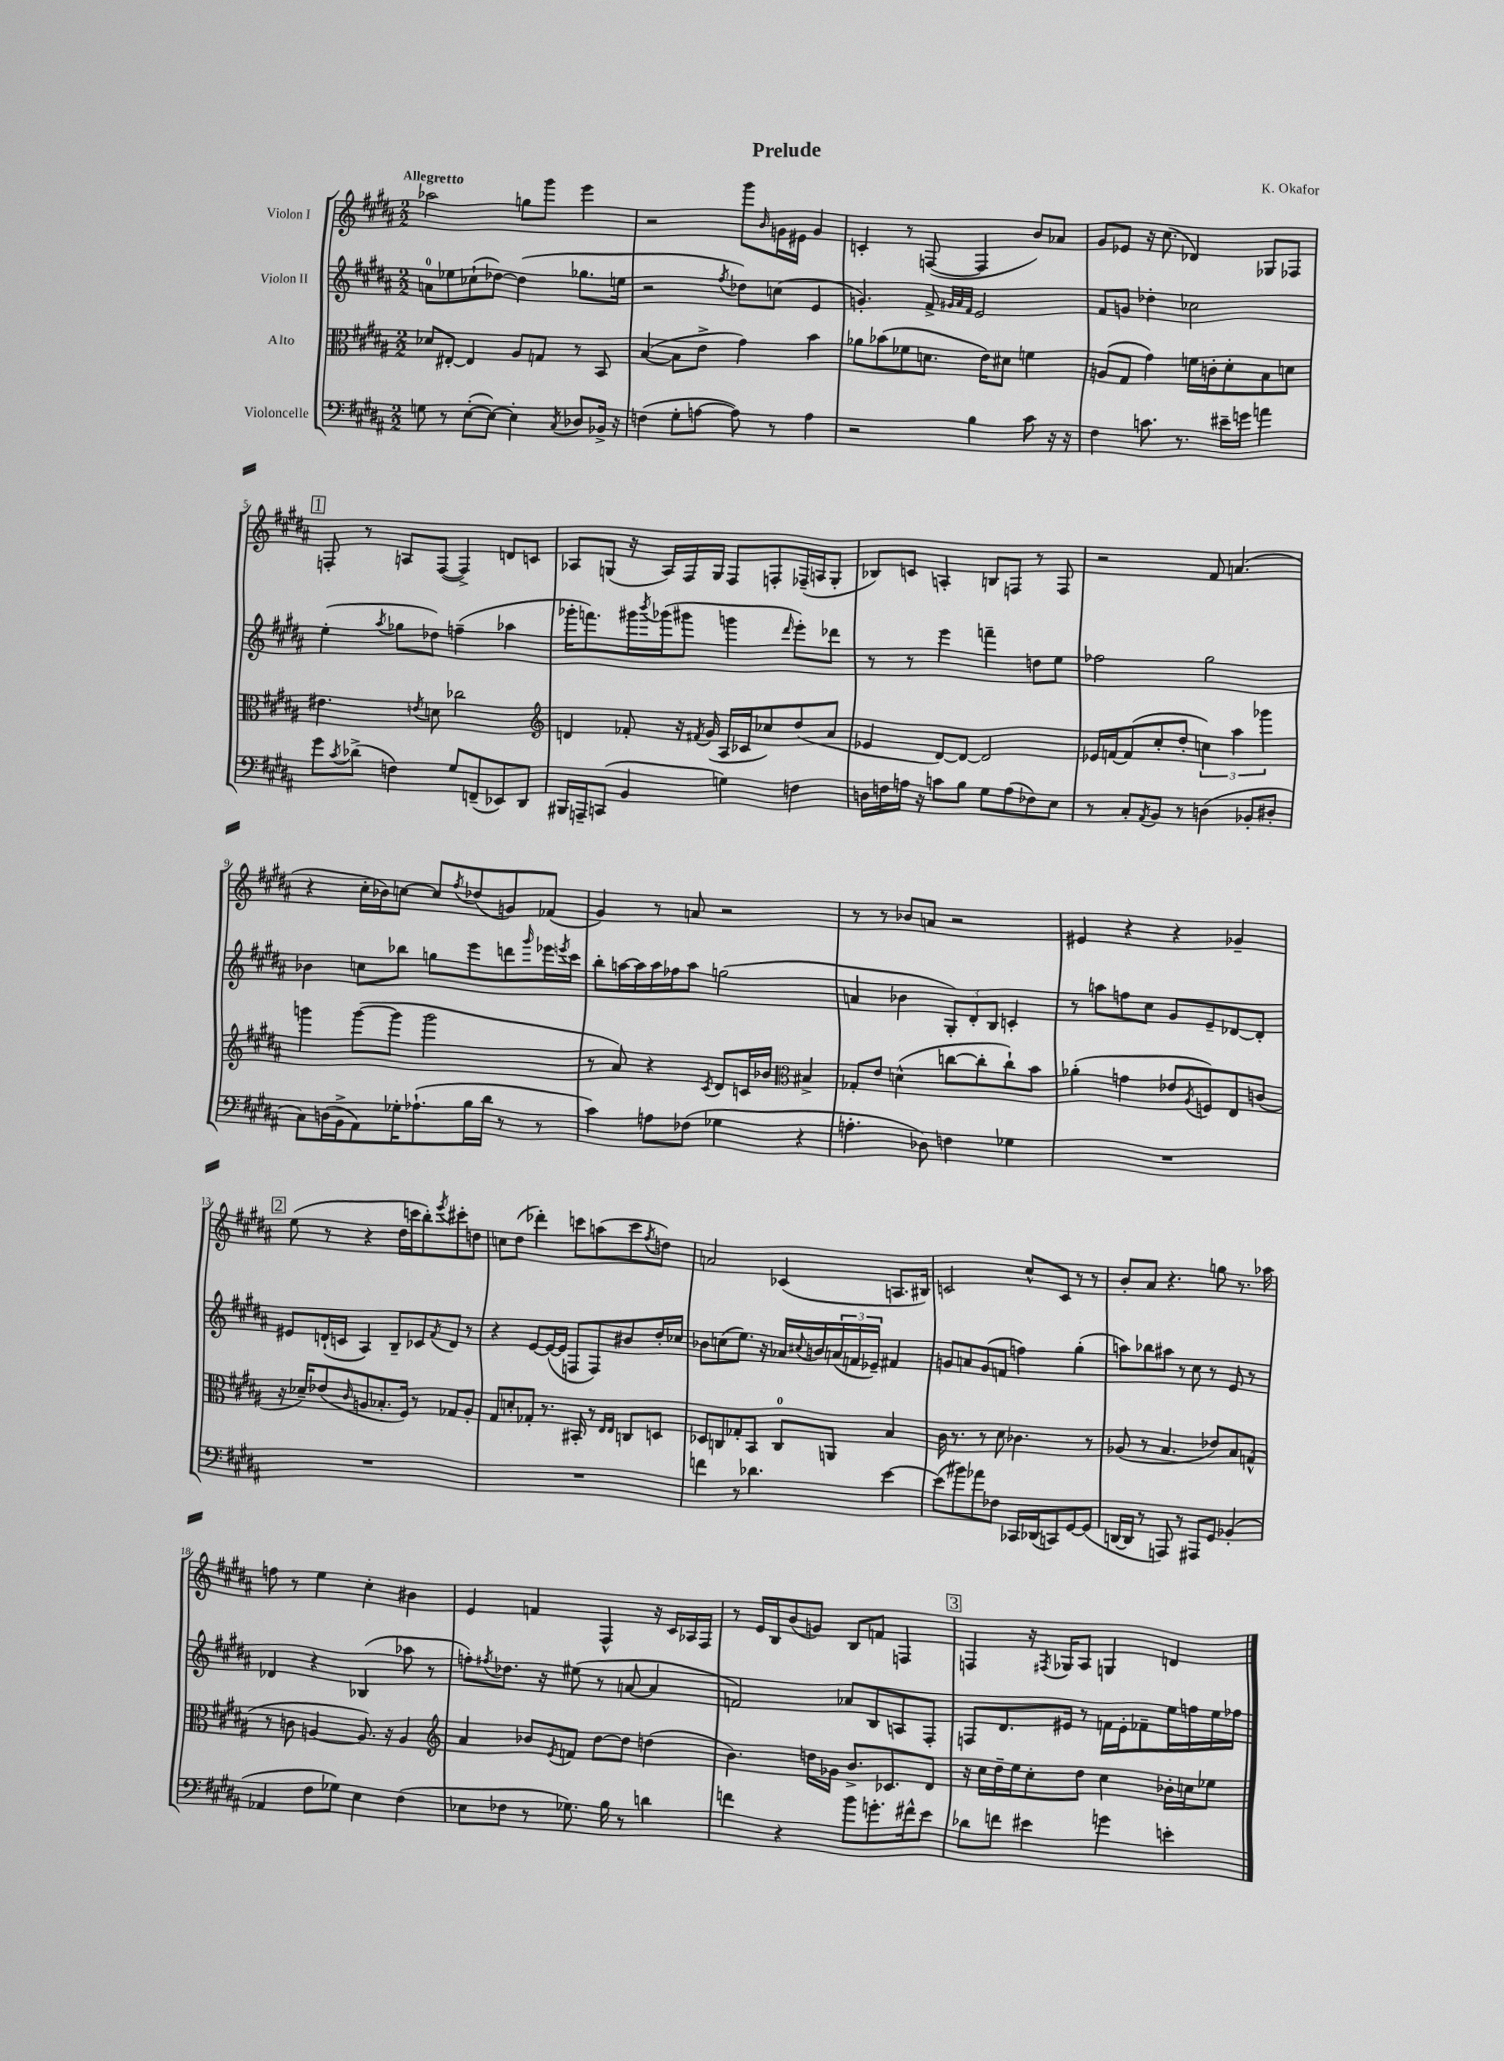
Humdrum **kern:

**kern	**kern	**kern	**kern
*staff4	*staff3	*staff2	*staff1
*clefF4	*clefC3	*clefG2	*clefG2
*k[f#c#g#d#a#]	*k[f#c#g#d#a#]	*k[f#c#g#d#a#]	*k[f#c#g#d#a#]
*M2/2	*M2/2	*M2/2	*M2/2
8G	8d-	8a	2aa-
8r	[8E#'	8ee-	.
([8E'	4E#]	(8cc-`	.
8E_)	.	[8dd-)	.
4E']	8A#	(4dd-]	8gg
.	8G	.	8ggg#
8qC#	.	.	.
8D-	8r	8.gg-	4eee
16BB-^	8BB	.	.
16r	.	16ee	.
=	=	=	=
(4F	([4B	2r	2r
8G#'	8B]	.	.
[8A	8e^	.	.
.	.	8qff#	.
8A])	4g#)	8dd-)	8ggg#
.	.	.	16qqb
8r	.	(8cc	16g
.	.	.	16e#
4A	4b	4e	4g
=	=	=	=
2r	8a-	4.g')	4c'
.	(8b-	.	.
.	8f-	.	8r
.	8.d	8f#^	([8F
.	.	32qqg#	.
.	.	32qqa#	.
.	.	32qqf#	.
4B	.	2e	4F]
.	16e)	.	.
.	8d#	.	.
8c#	4f	.	8b)
16r	.	.	8a-
16r	.	.	.
=	=	=	=
4F#	(8A	8f#	8g#
.	8G#	8g	8e-
8.c	4g#)	4dd-'	16r
.	.	.	(8.cc#
8.r	.	.	.
.	16f	2cc-	4d-)
.	16c'	.	.
16e#~	8d#'	.	.
16g	.	.	.
4a	8B	.	8G-
.	8d	.	8F-
=	=	=	=
8g#	4.e#	(4ee'	8F'
8qc#	.	.	.
(8d-^	.	.	8r
.	.	8qaa#	.
4F)	.	8gg-	8A
.	8qe	.	.
.	8d	8dd-)	([8F
8G#	2cc-	(4ff~	4F^])
(8FF~	.	.	.
8EE-)	.	4aa-	8d
8DD#	.	.	8c
=	=	=	=
*	*clefG2	*	*
16BBB#	4d	16ggg-'	8A-
16AAA~	.	8.fff)	.
(8CC	.	.	(8G
4BB	8f-'	16ggg#	16r
.	.	8qbbb	.
.	.	(16ggg-	16A-)
.	16r	8ggg#	16F#
.	8qf#	.	.
.	(16g#	.	16G
4G)	16A#	4ggg	8F#
.	16c-	.	.
.	8cc-)	.	8F'
.	.	16qqddd#	.
4F	(8dd#	8eee')	(16F-~
.	.	.	16A
.	8a#	8ddd-	8G'
=	=	=	=
16D	4e-	8r	8B-)
16F	.	.	.
16A	.	8r	8c
16r	.	.	.
8c	[8d#)	4eee	4A'
8B	8d#_	.	.
8G#	2d#]	4fff~	8B
(8A	.	.	8F
8F-)	.	8dd	8r
8E	.	8ee	8F
=	=	=	=
8r	16e-	2ff-	2r
.	[16f	.	.
8C#'	(8f]	.	.
8qAA#	.	.	.
8BB	8cc#'	.	.
8r	8dd#'	.	.
(4D	6cc)	2gg#	8f#
.	.	.	(4.a
.	6aa#	.	.
8BB-'	.	.	.
.	6ggg-	.	.
8D#'	.	.	.
=	=	=	=
8C#)	4ggg	4b-	4r
(16D	.	.	.
16BB^	.	.	.
8AA#)	([8ggg	8cc	16cc#'
.	.	.	16b-)
16G-'	8ggg]	8bb-	[8cc
(8.A-`	.	.	.
.	2ggg	8gg	8cc]
.	.	.	8qff#
16B	.	8eee	(8dd-
16d#	.	.	.
8r	.	8ddd	8g)
.	.	16qqggg#	.
8r	.	16eee-	(8f-
.	.	8qeee	.
.	.	16ccc#	.
=	=	=	=
4c#)	8r	8bb'	4g#)
.	8a#)	[16aa	.
.	.	16aa]	.
8A	4r	16aa	8r
.	.	16ff-	.
(8F-	.	8aa	8a
.	8qc#	.	.
4G-	8d#	(2gg	2r
.	16c	.	.
.	16b-	.	.
*	*clefC3	*	*
4r	4B#^	.	.
=	=	=	=
4.A'	8G-'	4a	8r
.	8e	.	8r
.	(4d^^	4b-	8b-
8D-)	.	.	8a
4F	[8cc	12G#')	2r
.	.	12d#'	.
.	8cc']	.	.
.	.	12B	.
4G-	8cc`)	4c'	.
.	8b	.	.
=	=	=	=
1r	(4a-'	8r	4e#
.	.	8aa	.
.	4g	8ff	4r
.	.	8cc#	.
.	8e-	8g#	4r
.	8qA#	.	.
.	8F)	8e~	.
.	8E	[8d-	4g-~
.	(8c	8d-']	.
=	=	=	=
1r	16r	8e#	(8ee
.	16d-~)	.	.
.	(8e-	(16d`	8r
.	.	16c	.
.	16qqc#	.	.
.	8A	4A#)	4r
.	8.B-'	.	.
.	.	8B~	16dd#
.	16F#)	.	16ccc
.	8r	8c-	8bb')
.	.	8qf#	8qeee
.	8G-	8d	8ccc#'
.	8A'	8r	8dd
=	=	=	=
1r	8G#	4r	8cc
.	8d'	.	(8dd#
.	8G-'	[8e	4ddd-')
.	8.r	(16e_	.
.	.	16e]	.
.	.	8F	8ccc
.	16BB#'	.	.
.	8r	8F)	(8aa
.	16qqE	.	.
.	16qqE	.	.
.	8C	8b#	8ccc
.	.	.	8qff#
.	8D	16dd#'	8dd)
.	.	16cc-	.
=	=	=	=
4f	8D-	8b-	2a
.	8C	(8cc	.
8r	8G-'	8.ee)	.
4.d-	8BB	.	.
.	.	16r	.
.	8C	16a-	(4c-
.	.	8qqcc#	.
.	.	16b	.
.	8AA	(24a	.
.	.	24f	.
.	.	24e-~)	.
[4e	4B	4f#	8.A
.	.	.	16B#)
=	=	=	=
(8e]	16c#	8g	2c
.	8.r	.	.
8b#)	.	8a	.
8a-	8r	(8g	.
8F-	8d#	8f	.
16CC-	4.c-	4ff)	8cc#^^
(16DD-	.	.	.
8CC)	.	.	8c
[8GG#	.	(4gg#'	8r
(8GG#]	8r	.	8r
=	=	=	=
[16DD	(8A-	8aa)	8b'
16DD]	.	.	.
8r	8r	8bb-	8a#
8AAA)	4.B	8aa#	4.r
8r	.	8r	.
8AAA#	.	8cc#	.
8GG#	8e-)	8r	8gg
(4BB-'	8B	8e	8.r
.	(8G^^	8r	.
.	.	.	16aa-
=	=	=	=
4AA-	8r	4d-	8ff
.	8c	.	8r
8F#	[4A	4r	4ee
8G-)	.	.	.
4E	8.A])	(4B-	4cc#'
.	16r	.	.
(4F#	4A	8aa-	4b#
.	.	8r	.
=	=	=	=
*	*clefG2	*	*
8E-	4a#	8ff')	4e
.	.	8qff#	.
8F-	.	8.dd-	.
8r	8b-	.	4f
.	.	16r	.
.	8qe	.	.
8.G-)	8f	(8ee#	.
.	[8dd#	8r	4F#^^
16B	.	.	.
8r	8dd#]	[8a	.
4d	(4dd	4a]	16r
.	.	.	16c#
.	.	.	16A-
.	.	.	16F#
=	=	=	=
4f	4.b)	2f)	8r
.	.	.	16e
.	.	.	16B
4r	.	.	(8b
.	16dd	.	8g)
.	16g-	.	.
8b	8.b^	8a-	8B
8.g'	.	8B	8f
.	8.c-	.	.
.	.	8A	4F
16f#^^	.	.	.
8e	8d#	8F#'	.
=	=	=	=
8d-	16r	8F	4F
.	16cc#	.	.
8f	16dd#~	8.d#	.
.	16ee	.	.
4e#	8cc#'	.	16r
.	.	.	8qF#
.	.	16e#	16G-
.	8dd#	8r	8A#
4g	4cc#	16f	4G
.	.	16e#'	.
.	.	8f-~	.
4e'	16b-'	16ee	4d
.	16cc	16ff	.
.	8ee-	16ee	.
.	.	16ff-	.
==	==	==	==
*-	*-	*-	*-
